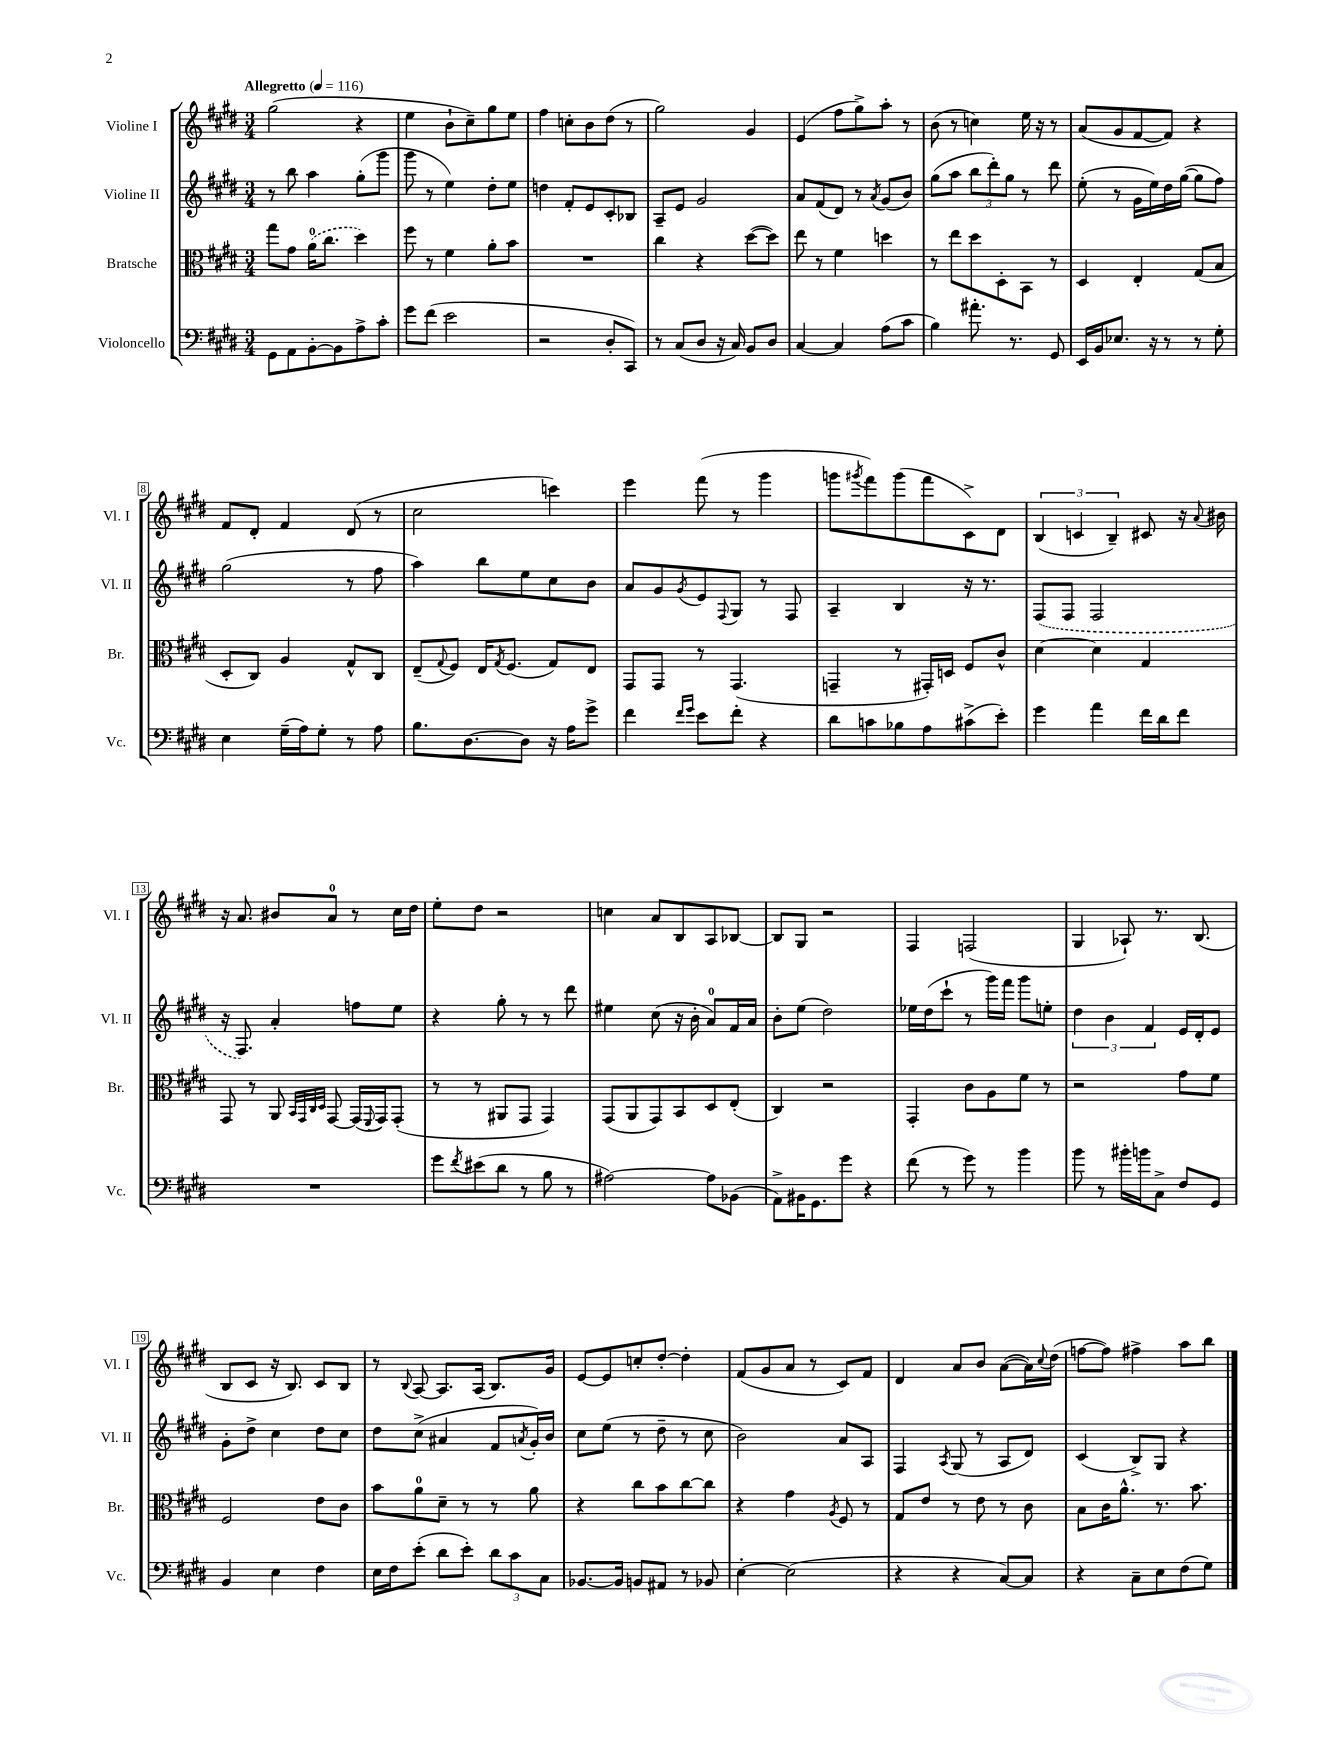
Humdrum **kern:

**kern	**kern	**kern	**kern
*staff4	*staff3	*staff2	*staff1
*clefF4	*clefC3	*clefG2	*clefG2
*k[f#c#g#d#]	*k[f#c#g#d#]	*k[f#c#g#d#]	*k[f#c#g#d#]
*M3/4	*M3/4	*M3/4	*M3/4
*MM116	*MM116	*MM116	*MM116
8GG#	8gg#	8r	(2gg#
8AA	8g#	8bb	.
[8BB'	(16a	4aa	.
.	8.cc#	.	.
8BB]	.	.	.
8A^	4dd#)	(8gg#'	4r
8c#'	.	8ggg#	.
=	=	=	=
8g#	8ff#	8ggg#	4ee
(8f#	8r	8r	.
2e	4f#	4ee)	8b`
.	.	.	8cc#~)
.	8a'	8dd#'	8gg#
.	8b	8ee	8ee
=	=	=	=
2r	2.r	4dd	4ff#
.	.	8f#'	8cc'
.	.	8e	8b
8D#'	.	8c#'	(8dd#
8CC#)	.	8B-	8r
=	=	=	=
8r	4cc#	8A~	2gg#)
(8C#	.	8e	.
8D#	4r	2g#	.
16r	.	.	.
16C#)	.	.	.
8BB	([8dd#	.	4g#
8D#	8dd#])	.	.
=	=	=	=
[4C#	8ee	8a	(4e
.	8r	(8f#	.
4C#]	4f#	8d#)	8ff#
.	.	8r	8gg#^)
.	.	8qa	.
(8A	4dd	(8g#	8aa'
8c#	.	8b)	8r
=	=	=	=
4B)	8r	(8gg#	(8b
.	8ee	8aa	8r
8.a#'	8dd#	12bb	4cc)
.	.	12ddd#')	.
.	8D#'	.	.
.	.	12gg#	.
8.r	.	.	.
.	8BB	8r	16ee
.	.	.	16r
8GG#	8r	8ddd#	8r
=	=	=	=
16EE	4D#	(8ee'	(8a
16BB	.	.	.
8.E-	.	8r	8g#
.	4E'	16g#	[8f#
16r	.	16ee)	.
8r	.	16dd#	8f#])
.	.	([16gg#	.
8r	(8G#	8gg#]	4r
8G#'	8B	8ff#)	.
=	=	=	=
4E	8D#'	(2gg#	8f#
.	8C#)	.	8d#'
(16G#~	4A	.	4f#
16A)	.	.	.
8G#'	.	.	.
8r	8G#^^	8r	(8d#
8A	8C#	8ff#	8r
=	=	=	=
8.B	(8E~	4aa)	2cc#
.	8qqG#	.	.
.	8F#)	.	.
[8.D#	.	.	.
.	16E	8bb	.
.	8qG#	.	.
.	(8.F#	.	.
8D#]	.	8ee	.
16r	8G#)	8cc#	4ccc)
16A	.	.	.
8g#^	8E	8b	.
=	=	=	=
4f#	8GG#	8a	4eee
.	8GG#	8g#	.
16qqf#	.	.	.
16qqg#	.	8qg#	.
8e	8r	8e	(8fff#
.	.	8qqF#	.
8f#'	(4.GG#	8G#	8r
4r	.	8r	4ggg#
.	.	8F#	.
=	=	=	=
8d#	4GG~	4A~	8ggg
.	.	.	8qggg#
8c	.	.	8fff#)
8B-	8r	4B	(8ggg#
8A	16GG#')	.	8fff#
.	16D	.	.
(8c#^	8F#	16r	8c#^)
.	.	8.r	.
8e')	8c#^^	.	8d#
=	=	=	=
4g#	[4d#	(8F#	(6B
.	.	8F#	.
.	.	.	6c
4a	4d#]	2F#	.
.	.	.	6B~)
16f#	4G#	.	8c#
16d#	.	.	.
8f#	.	.	16r
.	.	.	8qqa
.	.	.	16b#
=	=	=	=
2.r	8GG#	16r	16r
.	.	8.F#)	8.a
.	8r	.	.
.	8AA	4a'	8b#
.	32qqBB	.	.
.	32qqGG#	.	.
.	32qqC#	.	.
.	32qqD#	.	.
.	[8GG#	.	8a
.	(16GG#]	8ff	8r
.	8qqFF#	.	.
.	16GG#)	.	.
.	(8GG#'	8ee	16cc#
.	.	.	16dd#
=	=	=	=
8g#	8r	4r	8ee'
8qf#	.	.	.
(8e#	8r	.	8dd#
8d#	8AA#	8gg#'	2r
8r	8GG#	8r	.
8B	4GG#)	8r	.
8r	.	8ddd#	.
=	=	=	=
[2A#)	(8GG#	4ee#	4cc
.	8AA	.	.
.	8GG#)	(8cc#	8a
.	8BB	16r	8B
.	.	16b'	.
8A#]	8D#	8a)	8A
(8BB-	(8E'	16f#	[8B-
.	.	16a	.
=	=	=	=
8AA^)	4C#)	8b'	8B-]
16BB#	.	(8ee	8G#
8.GG#	.	.	.
.	2r	2dd#)	2r
8g#	.	.	.
4r	.	.	.
=	=	=	=
(8f#	4GG#'	16ee-	4F#
.	.	(16dd#	.
8r	.	8ccc#`	.
8g#)	8c#	8r	(2F
8r	8A	16ggg#)	.
.	.	16fff#	.
4b	8f#	8ggg#	.
.	8r	8ee'	.
=	=	=	=
8b	2r	6dd#	4G#
8r	.	.	.
.	.	6b	.
16b#'	.	.	8A-`)
16b	.	.	.
.	.	6f#	.
8C#^	.	.	8.r
8F#	8g#	16e	.
.	.	16d#'	(8.B
8GG#	8f#	8e	.
=	=	=	=
4BB	2F#	8g#'	8B
.	.	8dd#^	8c#
4E	.	4cc#	16r
.	.	.	8.B)
4F#	8e	8dd#	8c#
.	8c#	8cc#	8B
=	=	=	=
16E	8b	8dd#	8r
16F#	.	.	.
.	.	.	8qqB
(8e'	8a	(8cc#^	[8A
8d#	8d#~	4a#	8.A]
8e')	8r	.	.
.	.	.	(16A
12d#	8r	8f#	8.B)
12c#	.	.	.
.	.	8qa	.
.	8a	16g#')	.
12C#	.	.	.
.	.	16b	16g#
=	=	=	=
[8.BB-	4r	8cc#	[8e
.	.	(8ee	8e]
16BB-]	.	.	.
8BB	8cc#	8r	8cc'
8AA#	8b	8dd#~	[8dd#'
8r	[8cc#	8r	4dd#']
8BB-	8cc#]	8cc#	.
=	=	=	=
[4E'	4r	2b)	(8f#
.	.	.	8g#
(2E]	4g#	.	8a
.	.	.	8r
.	8qA	.	.
.	8F#	8a	8c#)
.	8r	8A	8f#
=	=	=	=
4r	8G#	4F#	4d#
.	8e	.	.
.	.	8qA	.
4r	8r	(8G#	8a
.	8e	8r	8b
[8C#)	8r	8A	([8a
8C#]	8c#	8d#)	16a])
.	.	.	8qqcc#
.	.	.	(16dd#
=	=	=	=
4r	8B	(4c#	[8ff
.	16c#	.	8ff])
.	8.a^^	.	.
8C#~	.	8B^)	4ff#^
8E	8.r	8G#	.
(8F#	.	4r	8aa
.	8.b	.	.
8G#)	.	.	8bb
==	==	==	==
*-	*-	*-	*-
